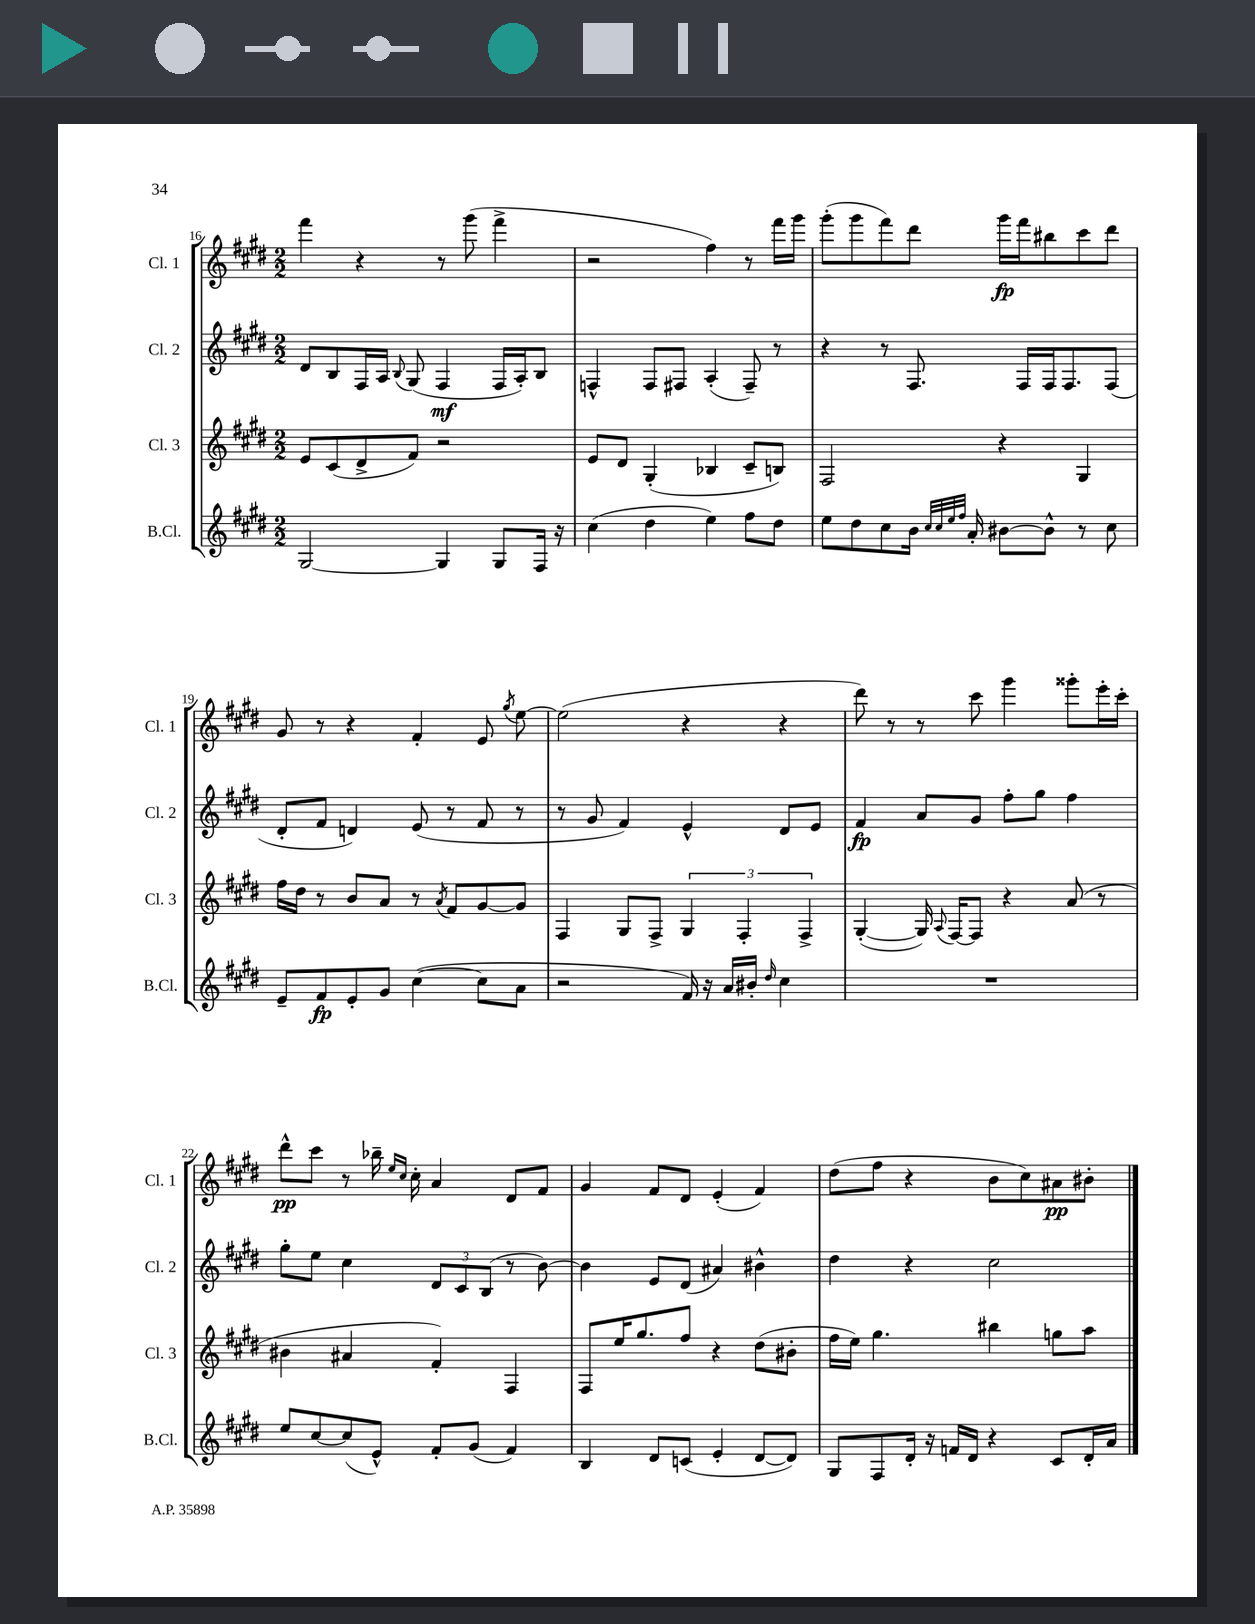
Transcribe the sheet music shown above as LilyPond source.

<<
\new StaffGroup <<
\new Staff = "s0" \with { instrumentName = "Cl. 1" shortInstrumentName = "Cl. 1" } {
    \clef treble \key e \major \numericTimeSignature \time 2/2
    \autoBeamOff fis'''4 r4 r8 gis'''8( fis'''4-> |
    r2 fis''4) r8 fis'''16[ gis'''16] |
    gis'''8[-.( gis'''8 fis'''8) dis'''8] gis'''16[\fp fis'''16 bis''8 cis'''8 dis'''8] |
    gis'8 r8 r4 fis'4-. e'8 \acciaccatura { gis''8 } e''8~ |
    e''2( r4 r4 |
    dis'''8) r8 r8 cis'''8 gis'''4 gisis'''8[-. e'''16-. cis'''16]-. |
    dis'''8[-^\pp cis'''8] r8 bes''16-- \grace { e''16[ cis''16] } cis''16-. a'4 dis'8[ fis'8] |
    gis'4 fis'8[ dis'8] e'4-.( fis'4) |
    dis''8[( fis''8] r4 b'8[ cis''8) ais'8\pp bis'8]-. \bar "|." |
}
\new Staff = "s1" \with { instrumentName = "Cl. 2" shortInstrumentName = "Cl. 2" } {
    \clef treble \key e \major \numericTimeSignature \time 2/2
    \autoBeamOff dis'8[ b8 fis16 a16] \appoggiatura { b8 } gis8( fis4\mf fis16[ a16-.) b8] |
    f4-^ f8[ fis8] a4-.( fis8--) r8 |
    r4 r8 fis8. fis16[ fis16 fis8. fis8]( |
    dis'8[-. fis'8] d'4) e'8( r8 fis'8 r8 |
    r8 gis'8 fis'4) e'4-^ dis'8[ e'8] |
    fis'4\fp a'8[ gis'8] fis''8[-. gis''8] fis''4 |
    gis''8[-. e''8] cis''4 \tuplet 3/2 { dis'8[ cis'8 b8]( } r8 b'8~) |
    b'4 e'8[ dis'8]( ais'4) bis'4-^ |
    dis''4 r4 cis''2 \bar "|." |
}
\new Staff = "s2" \with { instrumentName = "Cl. 3" shortInstrumentName = "Cl. 3" } {
    \clef treble \key e \major \numericTimeSignature \time 2/2
    \autoBeamOff e'8[ cis'8( dis'8-> fis'8]) r2 |
    e'8[ dis'8] gis4-.( bes4 cis'8[-- b8]) |
    fis2 r4 gis4 |
    fis''16[ dis''16] r8 b'8[ a'8] r8 \acciaccatura { a'8 } fis'8[ gis'8~ gis'8] |
    fis4 gis8[ fis8]-> \tuplet 3/2 { gis4 fis4-. fis4-> } |
    gis4~-.( gis16) \appoggiatura { a8 } fis16[~ fis8] r4 a'8( r8 |
    bis'4 ais'4 fis'4-.) fis4 |
    fis8[ e''16 gis''8. fis''8] r4 dis''8[( bis'8]-. |
    fis''16[ e''16]) gis''4. bis''4 g''8[ a''8] \bar "|." |
}
\new Staff = "s3" \with { instrumentName = "B.Cl." shortInstrumentName = "B.Cl." } {
    \clef treble \key e \major \numericTimeSignature \time 2/2
    \autoBeamOff gis2~ gis4 gis8[ fis16] r16 |
    cis''4( dis''4 e''4) fis''8[ dis''8] |
    e''8[ dis''8 cis''8 b'16] \grace { cis''32[ cis''32 e''32 fis''32] } a'16-. bis'8[~ bis'8]-^ r8 cis''8 |
    e'8[-- fis'8\fp e'8-. gis'8] cis''4~( cis''8[ a'8] |
    r2 fis'16) r16 a'16[ bis'16]-. \grace { dis''16 } cis''4 |
    R1 |
    e''8[ cis''8~ cis''8( e'8]-^) fis'8[-. gis'8]( fis'4) |
    b4 dis'8[ c'8]( e'4-. dis'8[~ dis'8]) |
    gis8[ fis8 dis'16]-. r16 f'16[ dis'16] r4 cis'8[ dis'16-. a'16] \bar "|." |
}
>>
>>
\layout { \context { \Score currentBarNumber = #16 } }
